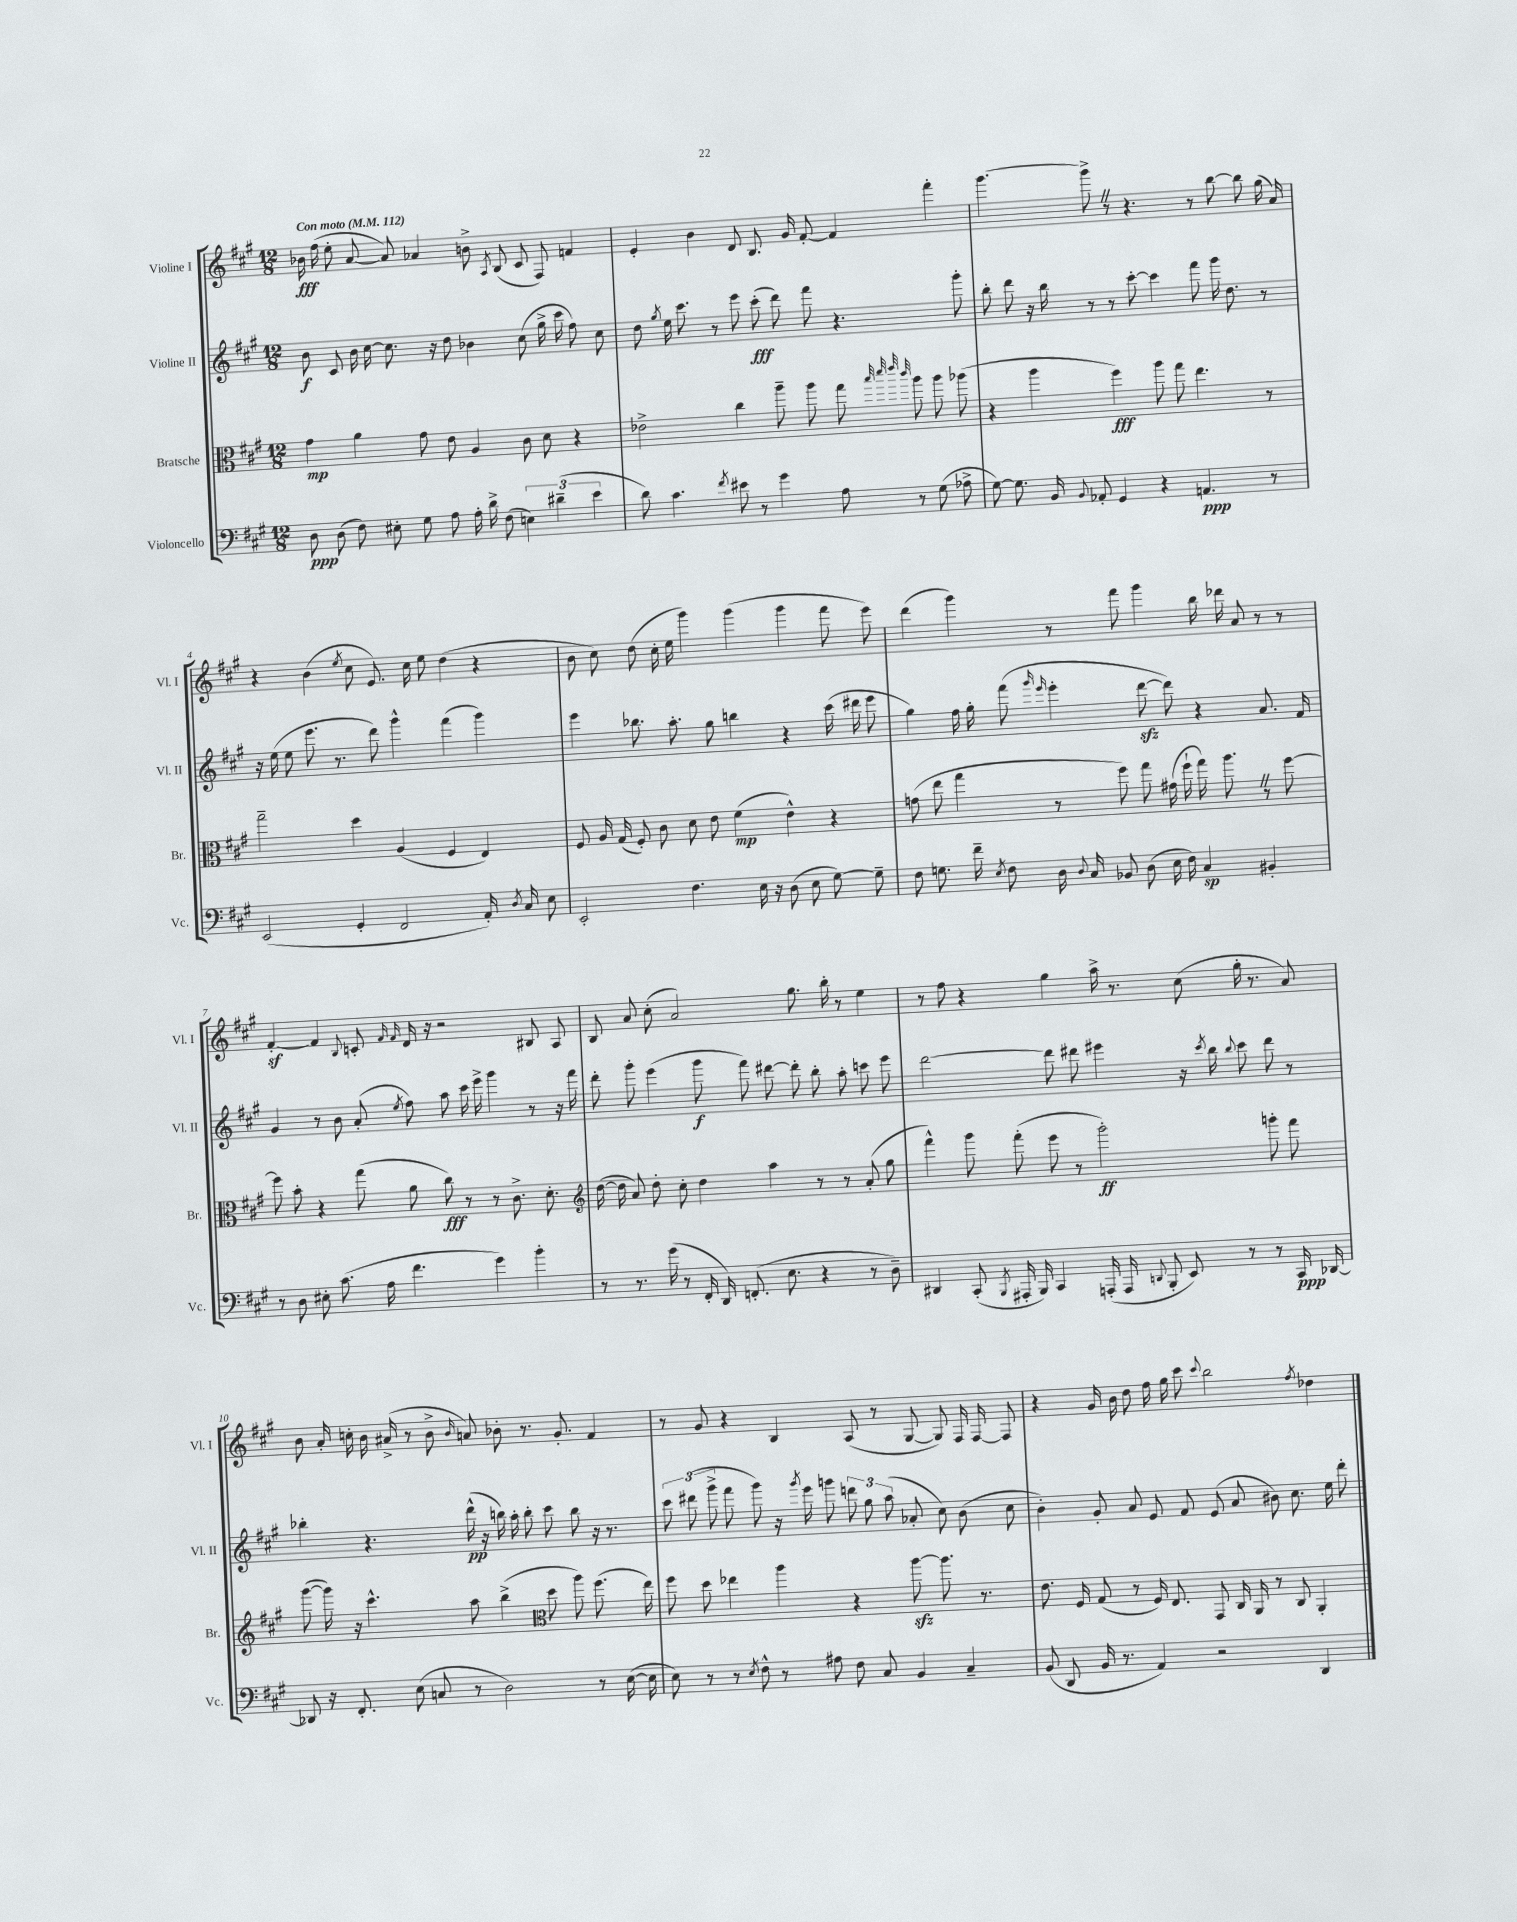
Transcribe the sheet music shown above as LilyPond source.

<<
\new StaffGroup <<
\new Staff = "s0" \with { instrumentName = "Violine I" shortInstrumentName = "Vl. I" } {
    \clef treble \key a \major \numericTimeSignature \time 12/8 \tempo "Con moto" 4 = 112
    \autoBeamOff bes'16\fff fis''16( e''8-. a'8~ a'8) aes'4 b'8-> \acciaccatura { a8 } b8( cis'8 fis8) f'4 |
    e'4-. b'4 d'8 b8. gis'16 fis'8~-. fis'4 fis'''4-. |
    gis'''4.~ gis'''8-> \once \override BreathingSign.text = \markup { \musicglyph "scripts.caesura.straight" } \breathe r8 r4. r8 b''8~ b''8 gis''16( a'16) |
    r4 b'4( \acciaccatura { e''8 } cis''8 e'8.) cis''16 e''8 d''4( r4 |
    b'8 cis''8) d''8( cis''16-. e''16 gis'''4) gis'''4( gis'''4 fis'''8 e'''8) |
    d'''4( gis'''4) r8 fis'''8 gis'''4 b''16 des'''16 a'8 r8 r8 |
    fis'4~-.\sf fis'4 \appoggiatura { b8 } c'8-. \grace { fis'16 fis'16 } d'16 r16 r2 bis8 a8 |
    b8 a'8 cis''8-.( a'2) gis''8. b''16-. r8 e''4 |
    r8 fis''8 r4 gis''4 a''16-> r8. cis''8( gis''16-. r8. a'8) |
    b'8 a'16-. c''16-. b'16 ais'16->( r8 b'8-> \grace { b'16 } a'8) bes'8-. r8. gis'8.-. fis'4 |
    r8 gis'8 r4 b4 a8( r8 gis8~ gis8) fis16 fis16~ fis8 |
    r4 gis'16 b'16 d''8 fis''16 gis''16 cis'''8 \appoggiatura { cis'''8 } b''2 \acciaccatura { fis''8 } des''4 \bar "|." |
}
\new Staff = "s1" \with { instrumentName = "Violine II" shortInstrumentName = "Vl. II" } {
    \clef treble \key a \major \numericTimeSignature \time 12/8
    \autoBeamOff b'8\f cis'8 b'16 cis''16~ cis''8. r16 d''8 bes'4 cis''8( gis''16-> cis'''16 fis''8) cis''8 |
    d''8 \acciaccatura { gis''8 } e''16 cis'''8. r8 e'''8 cis'''8-.\fff( d'''8) fis'''8 r4. gis'''8-. |
    b''8-. d'''8 r16 b''16 r8 r8 cis'''8~-. cis'''4 fis'''8 gis'''16 d''8. r8 |
    r16 e''16( e''8 e'''8. r8. d'''8) gis'''4-^ fis'''4( gis'''4) |
    e'''4 bes''8. a''8.-. gis''8 b''4 r4 cis'''16( dis'''16 e'''8 |
    gis''4) fis''16 gis''16-. fis'''8( \grace { gis'''16 e'''16 } e'''4-. d'''8~\sfz d'''8) r4 a'8. fis'16 |
    gis'4 r8 b'8 a'8-.( \acciaccatura { e''8 } fis''8) a''8 cis'''16 e'''16-> gis'''4 r8 r16 fis'''16 |
    d'''8-. gis'''8-. e'''4( gis'''8\f fis'''8) dis'''8~ dis'''8-. b''8-. a''8-. c'''8 e'''8 |
    d'''2~ d'''8 dis'''8 eis'''4 r16 \acciaccatura { cis'''8 } b''16 \appoggiatura { b''8 } cis'''8 dis'''8 r8 |
    bes''4-. r4. d'''16-^\pp( r16 b''16) a''16-. b''8-. cis'''8 b''8 r16 r8. |
    \tuplet 3/2 { cis'''8 dis'''8( gis'''8-> } fis'''8 gis'''8) r16 \acciaccatura { gis'''8 } e'''16 g'''8 \tuplet 3/2 { d'''8 gis''8 a''8( } aes'8-. cis''8) b'8( cis''8 |
    b'4-.) gis'8-. a'8 e'8 fis'8 e'8( a'8 bis'8) cis''8. e''16 d'''8-. \bar "|." |
}
\new Staff = "s2" \with { instrumentName = "Bratsche" shortInstrumentName = "Br." } {
    \clef alto \key a \major \numericTimeSignature \time 12/8
    \autoBeamOff gis'4\mp a'4 gis'8 e'8 a4 cis'8 d'8 r4 |
    ees'2-> cis''4 a''8-- a''8 gis''8 \grace { b''32 d'''32 e'''32 cis'''32 } a''8 a''8 aes''8( |
    r4 a''4 fis''4\fff) a''8 gis''8 e''4. r8 |
    gis''2-- d''4 a4( fis4 e4) |
    fis8 a16 gis16( fis8-.) cis'8 d'8 e'8 fis'4\mp( e'4-^) r4 |
    g'8( e''8 gis''4 r8 fis''8) gis''8 gis'16( fis''16-! gis''16) a''8. \once \override BreathingSign.text = \markup { \musicglyph "scripts.caesura.straight" } \breathe r8 fis''8~ |
    fis''8 b'8-. r4 gis''8( a'8 cis''8\fff) r8 r8 cis'8.-> d'8.-. |
    \clef treble d''16~( d''16 a'8) d''8-. cis''8-. d''4 a''4 r8 r8 a'8-.( gis''8 |
    fis'''4-^) gis'''8 fis'''8-.( e'''8 r8 gis'''2-.\ff) g'''8-. fis'''8 |
    gis'''8~( gis'''16) r16 cis'''4.-^ a''8 b''4->( \clef alto d''8 a''8) fis''8.( e''16) |
    fis''8 d''8 ees''4 a''4 r4 a''8~\sfz a''8. r8. |
    e'8. fis16 gis8( r8 fis16) e8. gis,8 cis16 a,16 r8 cis8 a,4-. \bar "|." |
}
\new Staff = "s3" \with { instrumentName = "Violoncello" shortInstrumentName = "Vc." } {
    \clef bass \key a \major \numericTimeSignature \time 12/8
    \autoBeamOff d8\ppp d8( fis8) eis8-. gis8 a8 a16-. d'16-> fis8( \tuplet 3/2 { e4) dis'4--( e'4 } |
    d'8) cis'4. \acciaccatura { fis'8 } eis'8 r8 gis'4 a8 r8 gis8( aes8-> |
    gis8~) gis8. b,16 \appoggiatura { b,8 } aes,8-. gis,4 r4 a,4.\ppp r8 |
    e,2( gis,4-. fis,2 a,16-.) \acciaccatura { d8 } cis16 e8 |
    e,2-. fis4. e16 r16 d8( e8 gis8~) gis8-- |
    fis8 g8. fis'16-- \acciaccatura { e8 } fis8 d16 \appoggiatura { d8 } cis16 bes,8 d8( e16 fis16) cis4\sp bis,4-. |
    r8 d8 eis8-. cis'8.( a16 fis'4. gis'4) b'4-. |
    r8 r8. gis'16( r8 fis,16-. d,16) f,8.-.( e8. r4 r8 d8--) |
    dis,4 cis,8-.( \acciaccatura { b,,8 } ais,,16-. b,,16) cis,4 a,,16-.( a,,16 \appoggiatura { d,8 } b,,8-. e,8) r8 r8 cis,16\ppp des,16~ |
    des,8 r16 fis,8.-. e8( c8 r8 d2) r8 e16~( e16 |
    e8) r8 r8 \acciaccatura { e8 } fis8-^ r8 ais8 fis8 cis8 b,4 cis4-- |
    b,8( d,8 b,16 r8. a,4) r2 d,4 \bar "|." |
}
>>
>>
